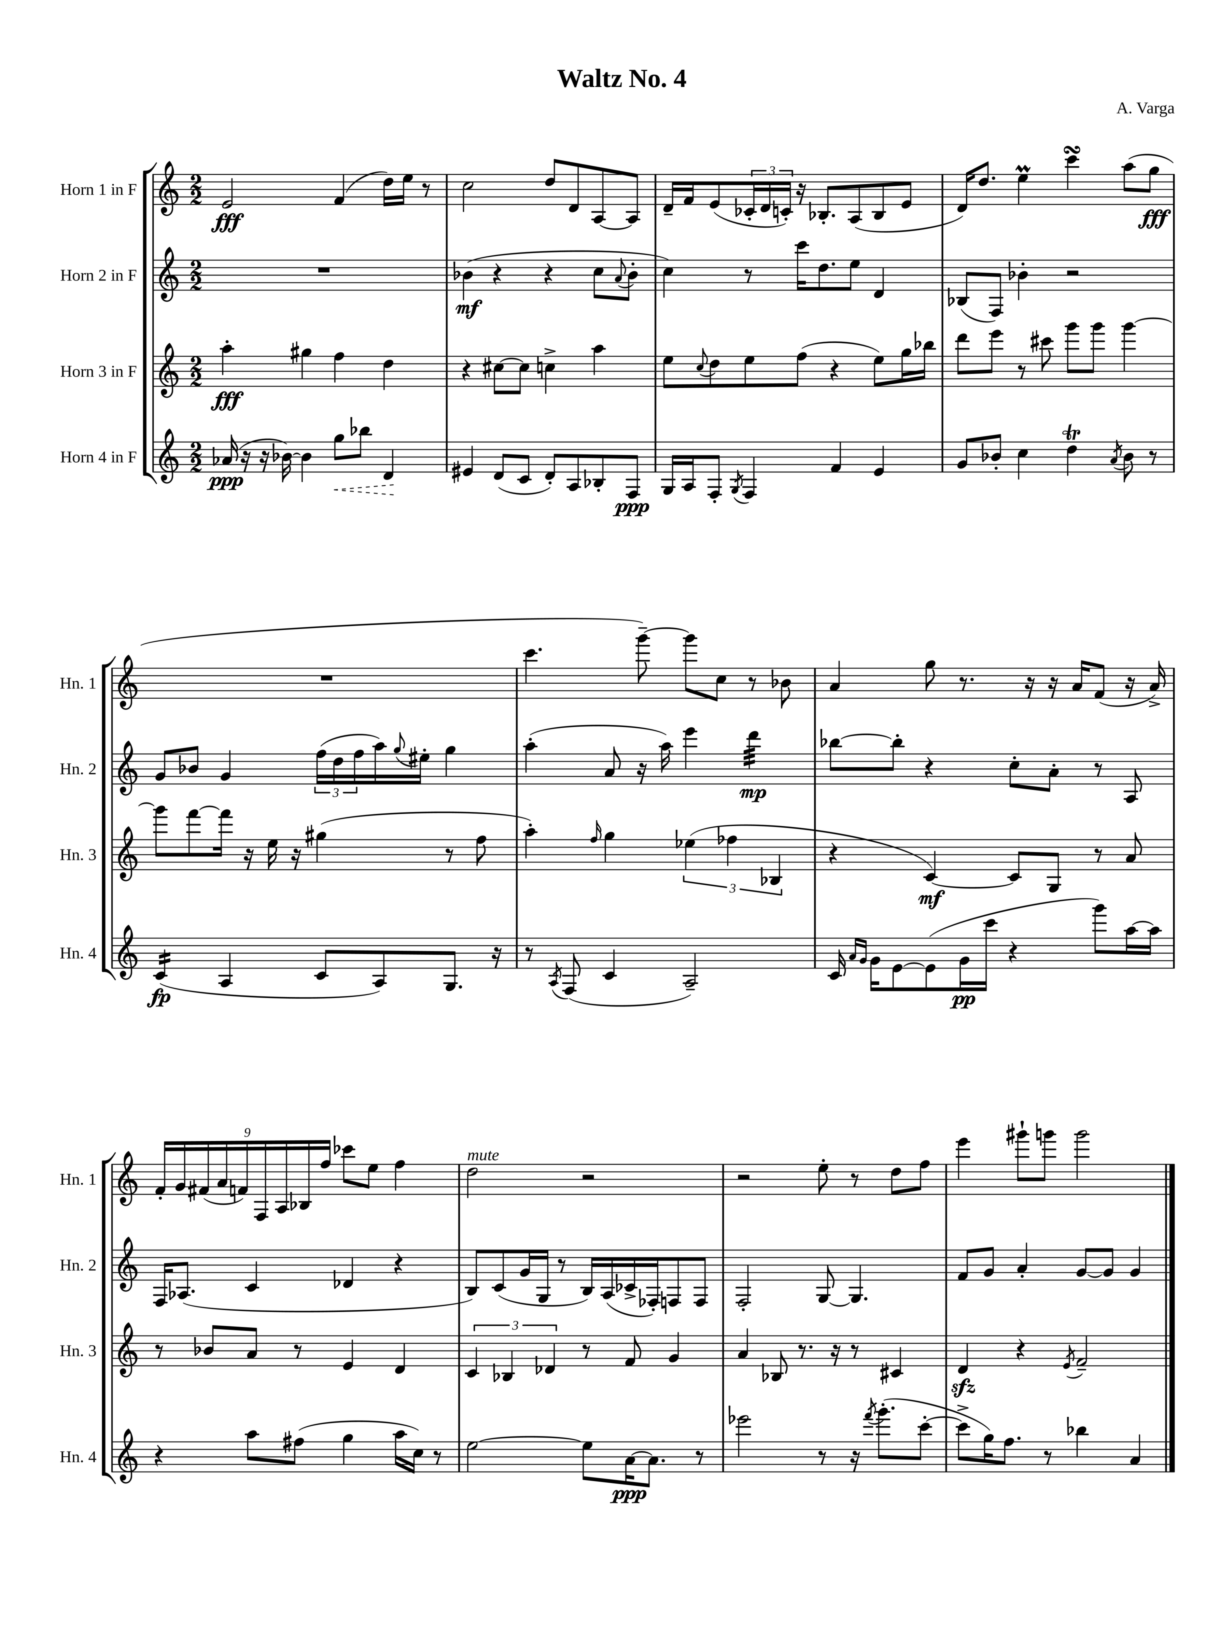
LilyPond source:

\header { title = "Waltz No. 4" composer = "A. Varga" }
<<
\new StaffGroup <<
\new Staff = "s0" \with { instrumentName = "Horn 1 in F" shortInstrumentName = "Hn. 1" } {
    \clef treble \key c \major \numericTimeSignature \time 2/2
    e'2\fff f'4( d''16) e''16 r8 |
    c''2 d''8 d'8 a8~ a8 |
    d'16-- f'16 e'8( \tuplet 3/2 { ces'16-. d'16 c'16-.) } r16 bes8.-. a8( bes8 e'8 |
    d'16) d''8. e''4\prall c'''4\turn a''8( g''8\fff |
    R1 |
    c'''4. g'''8~--) g'''8 c''8 r8 bes'8 |
    a'4 g''8 r8. r16 r16 a'16 f'8( r16 a'16->) |
    \tuplet 9/8 { f'16-. g'16 fis'16( a'16 f'16) f16 a16 bes16 f''16 } ces'''8 e''8 f''4 |
    d''2^\markup { \italic "mute" } r2 |
    r2 e''8-. r8 d''8 f''8 |
    e'''4 gis'''8-! g'''8 g'''2 \bar "|." |
}
\new Staff = "s1" \with { instrumentName = "Horn 2 in F" shortInstrumentName = "Hn. 2" } {
    \clef treble \key c \major \numericTimeSignature \time 2/2
    R1 |
    bes'4\mf( r4 r4 c''8 \appoggiatura { a'8 } bes'8-. |
    c''4) r8 c'''16 d''8. e''8 d'4 |
    bes8( f8) bes'4-. r2 |
    g'8 bes'8 g'4 \tuplet 3/2 { f''16( d''16 f''16 } a''16) \appoggiatura { g''8 } eis''16-. g''4 |
    a''4-.( a'8 r16 a''16) e'''4 d'''4:32\mp |
    bes''8~ bes''8-. r4 c''8-. a'8-. r8 a8 |
    f16 aes8.( c'4 des'4 r4 |
    b8) c'8( g'16 g16 r8 b16) a16( ces'16-> fes16-.) f8 f8 |
    f2-. g8~ g4. |
    f'8 g'8 a'4-. g'8~ g'8 g'4 \bar "|." |
}
\new Staff = "s2" \with { instrumentName = "Horn 3 in F" shortInstrumentName = "Hn. 3" } {
    \clef treble \key c \major \numericTimeSignature \time 2/2
    a''4-.\fff gis''4 f''4 d''4 |
    r4 cis''8~ cis''8 c''4-> a''4 |
    e''8 \appoggiatura { c''8 } d''8 e''8 f''8( r4 e''8) g''16 bes''16 |
    d'''8 e'''8 r8 cis'''8 g'''8 g'''8 g'''4~ |
    g'''8 f'''8~ f'''16 r16 e''16 r16 gis''4( r8 f''8 |
    a''4-.) \grace { f''16 } g''4 \tuplet 3/2 { ees''4( fes''4 bes4 } |
    r4 c'4~\mf) c'8 g8 r8 a'8 |
    r8 bes'8 a'8 r8 e'4 d'4 |
    \tuplet 3/2 { c'4 bes4 des'4 } r8 f'8 g'4 |
    a'4 bes8 r8. r16 r8 cis'4 |
    d'4\sfz r4 \acciaccatura { e'8 } f'2-- \bar "|." |
}
\new Staff = "s3" \with { instrumentName = "Horn 4 in F" shortInstrumentName = "Hn. 4" } {
    \clef treble \key c \major \numericTimeSignature \time 2/2
    aes'16\ppp( r16 r16 bes'16~) bes'4 \once \override Hairpin.style = #'dashed-line g''8\< bes''8 d'4\! |
    eis'4 d'8( c'8 d'8-.) a8 bes8-. f8\ppp |
    g16 a16 f8-. \acciaccatura { g8 } f4 f'4 e'4 |
    g'8 bes'8-. c''4 d''4\trill \acciaccatura { a'8 } bes'8 r8 |
    c'4:16\fp( a4 c'8 a8) g8. r16 |
    r8 \acciaccatura { a8 } f8( c'4 a2--) |
    c'16 \grace { a'16 g'16 } g'16 e'8~ e'8( g'16\pp c'''16 r4 g'''8) a''16~ a''16 |
    r4 a''8 fis''8( g''4 a''16 c''16) r8 |
    e''2~ e''8 a'16~\ppp a'8. r8 |
    ees'''2 r8 r16 \acciaccatura { f'''8 } g'''8.-.( c'''8~-. |
    c'''8-> g''16) f''8. r8 bes''4 a'4 \bar "|." |
}
>>
>>
\layout { \context { \Score \remove "Bar_number_engraver" } }
